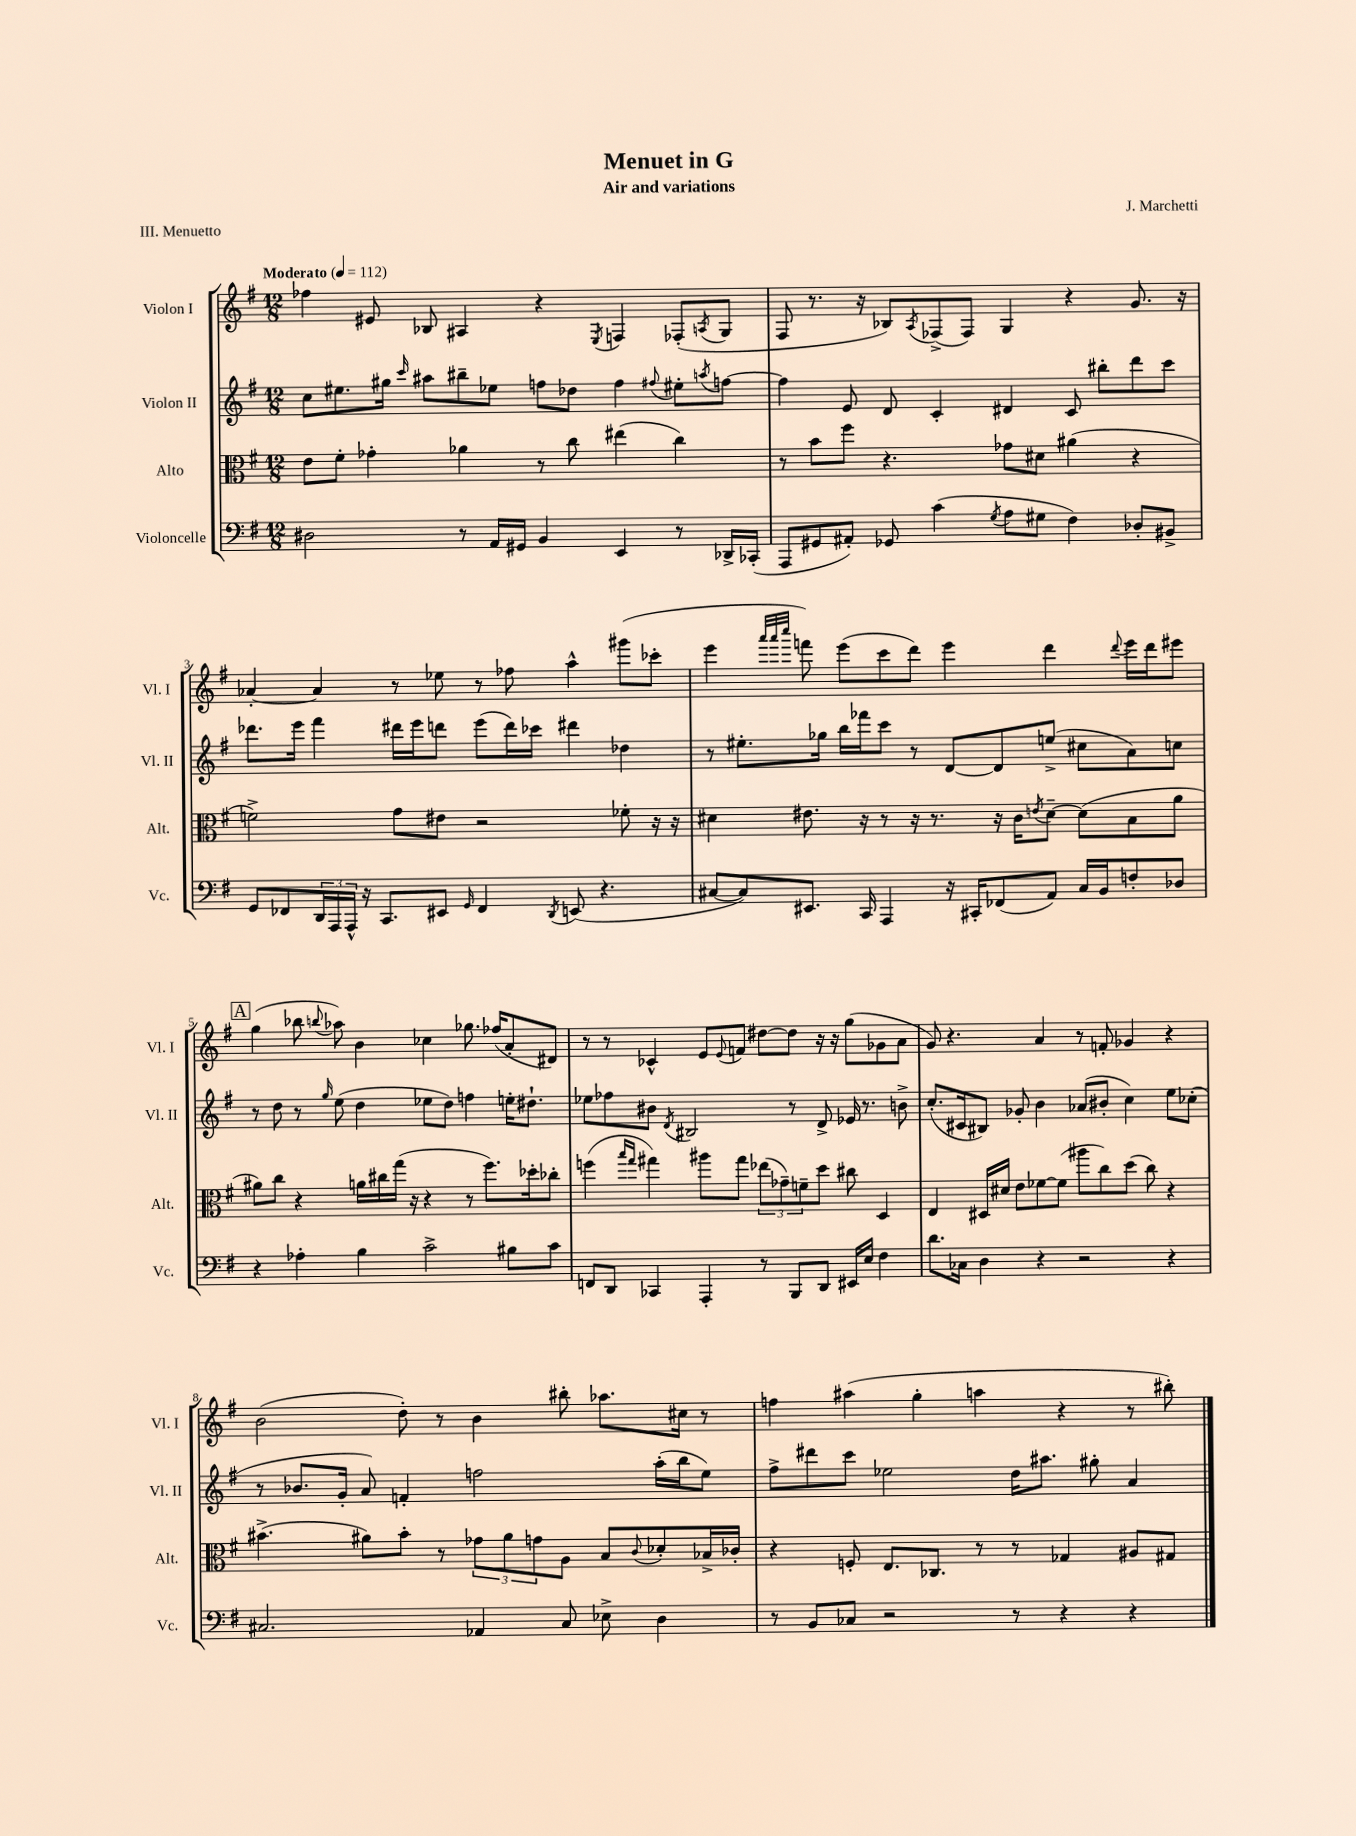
\header { title = "Menuet in G" composer = "J. Marchetti" subtitle = "Air and variations" piece = "III. Menuetto" }
<<
\new StaffGroup <<
\new Staff = "s0" \with { instrumentName = "Violon I" shortInstrumentName = "Vl. I" } {
    \clef treble \key g \major \numericTimeSignature \time 12/8 \tempo "Moderato" 4 = 112
    fes''4 eis'8 bes8 ais4 r4 \acciaccatura { e8 } f4 fes8-.( \acciaccatura { a8 } g8 |
    fis8 r8. r16 bes8) \acciaccatura { a8 } fes8->( fes8) g4 r4 g'8. r16 |
    aes'4~-. aes'4 r8 ees''8 r8 fes''8 a''4-^ gis'''8( ces'''8-. |
    e'''4 \grace { a'''32 a'''32 c''''32 } f'''8) e'''8( c'''8 d'''8) e'''4 d'''4 \appoggiatura { d'''8 } e'''16 d'''16 eis'''8 |
    \mark \markup { \box "A" } g''4( bes''8 \appoggiatura { b''8 } aes''8) b'4 ces''4 ges''8. fes''16( a'8-. dis'8) |
    r8 r8 ces'4-^ e'8 \appoggiatura { e'8 } f'8 dis''8~ dis''8 r16 r16 g''8( ges'8 a'8 |
    g'8) r4. a'4 r8 f'8-. ges'4 r4 |
    b'2( d''8-.) r8 b'4 bis''8-. aes''8. cis''16 r8 |
    f''4 ais''4( g''4-. a''4 r4 r8 bis''8-.) \bar "|." |
}
\new Staff = "s1" \with { instrumentName = "Violon II" shortInstrumentName = "Vl. II" } {
    \clef treble \key g \major \numericTimeSignature \time 12/8
    c''8 eis''8. gis''16 \grace { c'''16 } ais''8 bis''8-- ees''8 f''8 des''8 f''4 \appoggiatura { fis''8 } eis''8-. \acciaccatura { a''8 } f''8~ |
    f''4 e'8 d'8 c'4-. dis'4 c'8 bis''8-. d'''8 c'''8 |
    des'''8. e'''16 fis'''4 dis'''16 e'''16 d'''8 e'''8( d'''16) ces'''16 dis'''4 des''4 |
    r8 eis''8.-. ges''16 b''16 fes'''16 c'''8 r8 d'8~ d'8 e''8->( cis''8 a'8) c''8 |
    \mark \markup { \box "A" } r8 d''8 r8 \grace { g''16 } e''8( d''4 ees''8 d''8) f''4 e''16-. dis''8.-! |
    ees''8 fes''8 bis'8 \acciaccatura { d'8 } bis2 r8 d'8-> ees'16 r8. b'8-> |
    c''8.-.( cis'16 bis8) ges'8-. b'4 aes'8( bis'8-. c''4) e''8 ces''8-.( |
    r8 bes'8. g'16-. a'8) f'4-. f''2 a''16-.( b''16 e''8) |
    fis''8-> dis'''8 c'''8 ees''2 d''16 ais''8. gis''8-. a'4 \bar "|." |
}
\new Staff = "s2" \with { instrumentName = "Alto" shortInstrumentName = "Alt." } {
    \clef alto \key g \major \numericTimeSignature \time 12/8
    e'8 fis'8-. ges'4-. aes'4 r8 c''8 eis''4( c''4) |
    r8 b'8 fis''8 r4. ges'8 dis'8 ais'4( r4 |
    f'2->) g'8 eis'8 r2 fes'8-. r16 r16 |
    dis'4 eis'8. r16 r8 r16 r8. r16 c'16 \acciaccatura { e'8 } dis'8~-- dis'8( b8 a'8 |
    \mark \markup { \box "A" } ais'8) c''8 r4 a'16 cis''16 g''16( r16 r4 r8 fis''8.) des''16-. ces''8-. |
    f''4( \grace { b''16 g''16 } gis''4) ais''8 gis''8 \tuplet 3/2 { ees''8( ges'8--) f'8-- } d''8 cis''8 d4 |
    e4 dis16 dis'16 e'8 fes'8~ fes'8( ais''8 c''8) d''8( c''8) r4 |
    bis'4.->( ais'8) bis'8-. r8 \tuplet 3/2 { ges'8 ais'8 g'8 } a8 b8 \appoggiatura { c'8 } des'8-. bes16-> ces'16-. |
    r4 f8-. e8. ces8. r8 r8 ges4 ais8 gis8 \bar "|." |
}
\new Staff = "s3" \with { instrumentName = "Violoncelle" shortInstrumentName = "Vc." } {
    \clef bass \key g \major \numericTimeSignature \time 12/8
    dis2 r8 a,16 gis,16 b,4 e,4 r8 des,16-> ces,16-.( |
    a,,8 gis,8 ais,8-.) ges,8 c'4( \acciaccatura { g8 } a8 gis8 fis4) des8-. bis,8-> |
    g,8 fes,8 \tuplet 3/2 { d,16 a,,16 a,,16-^ } r16 c,8. eis,8 \grace { g,16 } fes,4 \acciaccatura { d,8 } e,8( r4. |
    cis8~ cis8) eis,8. c,16 a,,4 r16 cis,16-. fes,8( a,8) cis16 b,16 f8-. des8 |
    \mark \markup { \box "A" } r4 aes4-. b4 c'2-> bis8 c'8 |
    f,8 d,8 ces,4 a,,4-. r8 b,,8 d,8 eis,16 e16 fis4 |
    d'8. ces16 d4 r4 r2 r4 |
    cis2. aes,4 cis8 ees8-> d4 |
    r8 b,8 ces8 r2 r8 r4 r4 \bar "|." |
}
>>
>>
